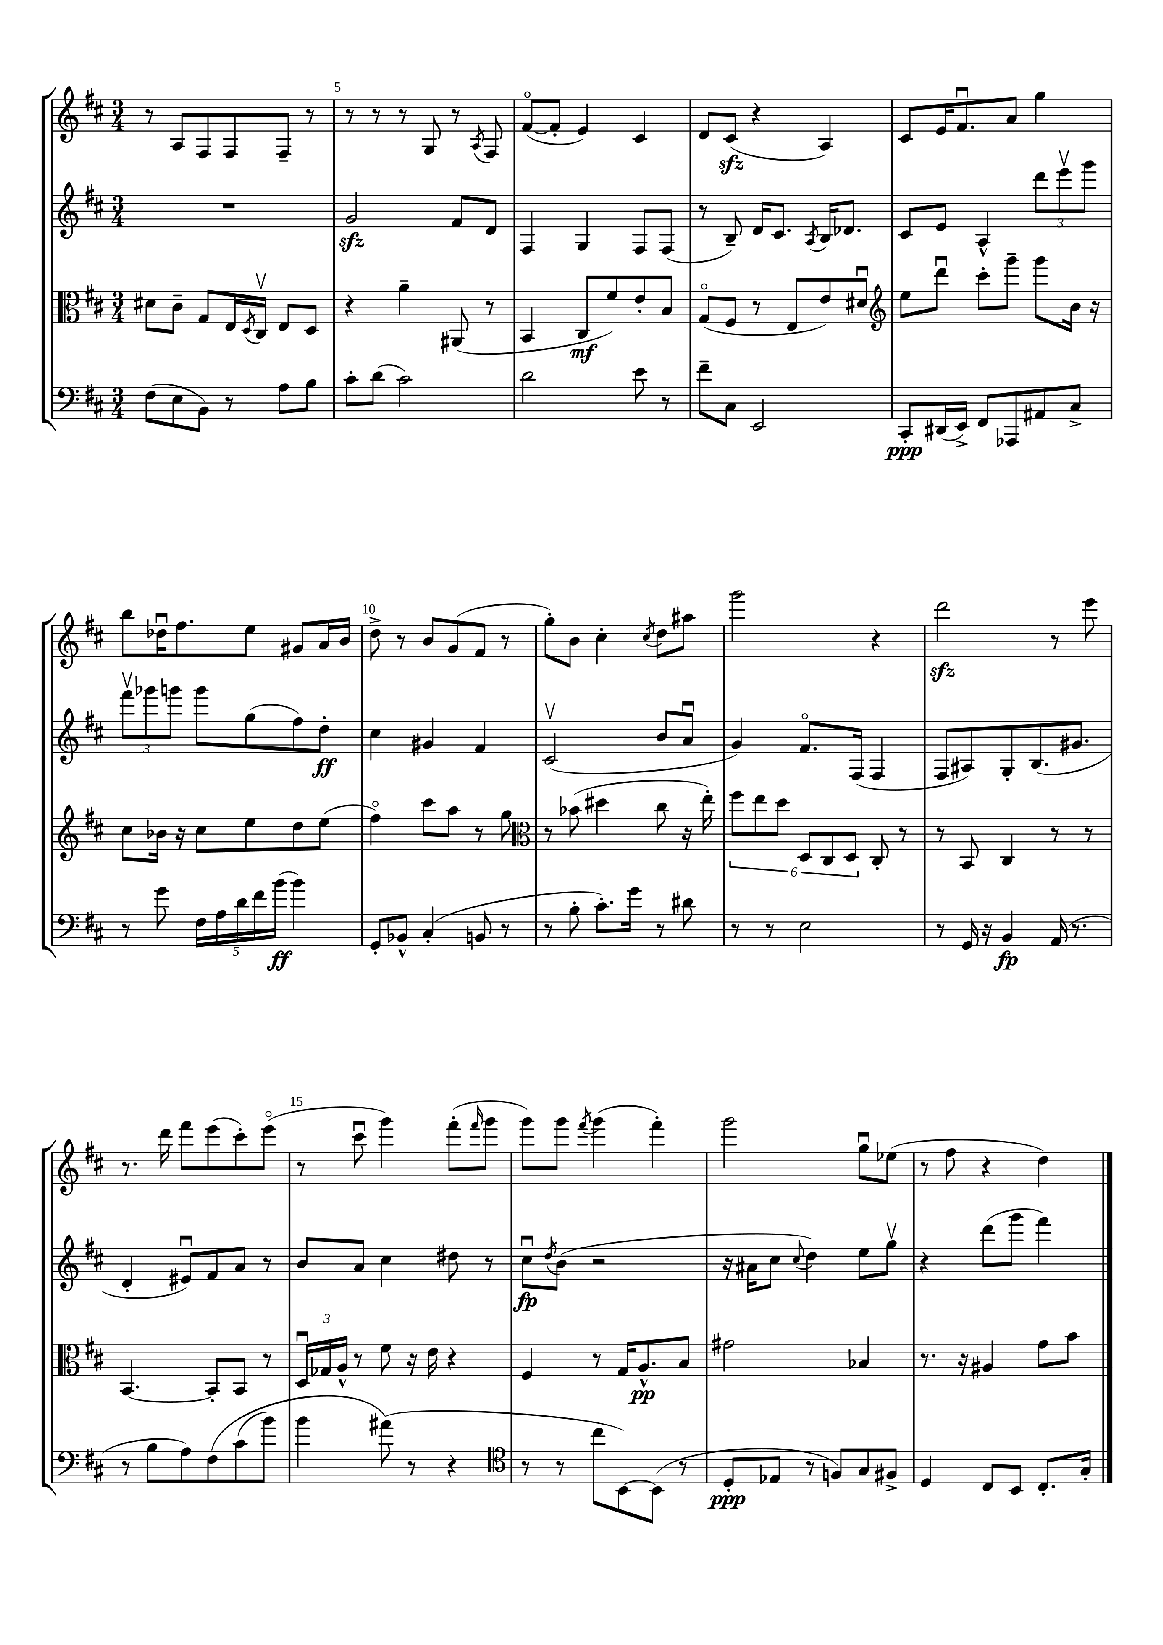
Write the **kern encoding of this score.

**kern	**dynam	**kern	**dynam	**kern	**dynam	**kern
*part4	*part4	*part3	*part3	*part2	*part2	*part1
*staff4	*staff4	*staff3	*staff3	*staff2	*staff2	*staff1
*clefF4	*	*clefC3	*	*clefG2	*	*clefG2
*k[f#c#]	*	*k[f#c#]	*	*k[f#c#]	*	*k[f#c#]
*M3/4	*	*M3/4	*	*M3/4	*	*M3/4
=4	=4	=4	=4	=4	=4	=4
(8F#\L	.	8d#X\L	.	2.r	.	8r
8E\	.	8c#~\J	.	.	.	8A/L
8BB\J)	.	8G/L	.	.	.	8F#/
8r	.	16E/L	.	.	.	8F#/
.	.	8qD/	.	.	.	.
.	.	16C#v/JJ	.	.	.	.
8A\L	.	8E/L	.	.	.	8F#~/J
8B\J	.	8D/J	.	.	.	8r
=5	=5	=5	=5	=5	=5	=5
8c#'\L	.	4r	.	2gzz/	.	8r
(8d\J	.	.	.	.	.	8r
2c#\)	.	4a~\	.	.	.	8r
.	.	.	.	.	.	8G/
.	.	(8AA#X/	.	8f#/L	.	8r
.	.	.	.	.	.	8qA/
.	.	8r	.	8d/J	.	8F#/
=6	=6	=6	=6	=6	=6	=6
2d\	.	4BB/	.	4F#/	.	([8f#/L
.	.	.	.	.	.	8f#'/J]
.	.	8C#/L	mf	4G/	.	4e/)
.	.	8f#/)	.	.	.	.
8e\	.	8e'/	.	8F#/L	.	4c#/
8r	.	8B/J	.	(8F#/J	.	.
=7	=7	=7	=7	=7	=7	=7
8f#~\L	.	(8G/L	.	8r	.	8d/L
8C#\J	.	8F#/J	.	8B~/)	.	(8c#zz/J
2EE/	.	8r	.	16d/KL	.	4r
.	.	.	.	8.c#/J	.	.
.	.	8E/L	.	.	.	.
.	.	.	.	8qA/	.	.
.	.	8e/)	.	16B/KL	.	4A/)
.	.	.	.	8.d-X/J	.	.
.	.	8d#Xu/J	.	.	.	.
=8	=8	=8	=8	=8	=8	=8
*	*	*clefG2	*	*	*	*
8CC#'/L	ppp	8ee\L	.	8c#/L	.	8c#/L
(16DD#X/L	.	8dddu\J	.	8e/J	.	16e/K
16EE^/JJ)	.	.	.	.	.	8.f#u/
8FF#/L	.	8ccc#'\L	.	4A^^/	.	.
8AAA-X/	.	8ggg~\J	.	.	.	8a/J
8AA#X/	.	8ggg\L	.	12ddd\L	.	4gg\
.	.	.	.	12eeev\	.	.
8C#^/J	.	16b\Jk	.	.	.	.
.	.	.	.	12ggg\J	.	.
.	.	16r	.	.	.	.
!!LO:LB:g=z
=9	=9	=9	=9	=9	=9	=9
8r	.	8cc#\L	.	12fff#v\L	.	8bb\L
.	.	.	.	12ggg-X\	.	.
8g\	.	16b-X\Jk	.	.	.	16dd-Xu\K
.	.	.	.	12gggn\J	.	.
.	.	16r	.	.	.	8.ff#\
20F#\LL	.	8cc#\L	.	8ggg\L	.	.
20A\	.	.	.	.	.	.
20d\	.	.	.	.	.	.
.	.	8ee\	.	(8gg\	.	8ee\J
20f#\	.	.	.	.	.	.
(20b\JJ	ff	.	.	.	.	.
4b\)	.	8dd\	.	8ff#\)	.	8g#X/L
.	.	(8ee\J	.	8dd'\J	ff	16a/L
.	.	.	.	.	.	16b/JJ
=10	=10	=10	=10	=10	=10	=10
8GG'/L	.	4ff#\)	.	4cc#\	.	8dd^\
8BB-X^^/J	.	.	.	.	.	8r
(4C#'/	.	8ccc#\L	.	4g#X/	.	8b/L
.	.	8aa\J	.	.	.	(8g/
8BBn/	.	8r	.	4f#/	.	8f#/J
8r	.	8gg\	.	.	.	8r
=11	=11	=11	=11	=11	=11	=11
*	*	*clefC3	*	*	*	*
8r	.	8r	.	(2c#v/	.	8gg'\L)
8B'\	.	(8b-X\	.	.	.	8b\J
8.c#'\L)	.	4dd#X\	.	.	.	4cc#'\
16g\Jk	.	.	.	.	.	.
.	.	.	.	.	.	8qcc#/
8r	.	8cc#\	.	8b/L	.	8dd\L
8d#X\	.	16r	.	8au/J	.	8aa#X\J
.	.	16ee'\)	.	.	.	.
=12	=12	=12	=12	=12	=12	=12
8r	.	12ff#\L	.	4g/)	.	2ggg\
.	.	12ee\	.	.	.	.
8r	.	.	.	.	.	.
.	.	12dd\J	.	.	.	.
2E\	.	12D/L	.	8.f#/L	.	.
.	.	12C#/	.	.	.	.
.	.	12D/J	.	.	.	.
.	.	.	.	(16F#/Jk	.	.
.	.	8C#'/	.	4F#/	.	4r
.	.	8r	.	.	.	.
=13	=13	=13	=13	=13	=13	=13
8r	.	8r	.	8F#/L	.	2dddzz\
16GG/	.	8BB/	.	8A#X/)	.	.
16r	.	.	.	.	.	.
4BB/	fp	4C#/	.	8G'/	.	.
.	.	.	.	(8.B/	.	.
(16AA/	.	8r	.	.	.	8r
8.r	.	.	.	8.g#X/J	.	.
.	.	8r	.	.	.	8eee\
!!LO:LB:g=z
=14	=14	=14	=14	=14	=14	=14
8r	.	[4.BB/	.	4d'/	.	8.r
8B\L	.	.	.	.	.	.
.	.	.	.	.	.	16ddd\
8A\)	.	.	.	8e#Xu/L)	.	8fff#\L
(8F#\	.	8BB'/L]	.	8f#/	.	(8eee\
(8c#\	.	8BB/J	.	8a/J	.	8ccc#'\)
8b\J)	.	8r	.	8r	.	(8eee\J
=15	=15	=15	=15	=15	=15	=15
4b\	.	24Du/LL	.	8b/L	.	8r
.	.	24G-X/	.	.	.	.
.	.	24A^^/JJ	.	.	.	.
.	.	8r	.	8a/J	.	8ccc#u\
(8a#X\)	.	8f#\	.	4cc#\	.	4ggg\)
8r	.	16r	.	.	.	.
.	.	16e\	.	.	.	.
4r	.	4r	.	8dd#X\	.	(8fff#'\L
.	.	.	.	.	.	16qqfff#/
.	.	.	.	8r	.	8ggg\J
=16	=16	=16	=16	=16	=16	=16
*clefC4	*	*	*	*	*	*
8r	.	4F#/	.	8cc#u\L	fp	8ggg\L)
.	.	.	.	8qdd/	.	.
8r	.	.	.	(8b\J	.	8ggg\J
.	.	.	.	.	.	8qfff#/
8cc#\L	.	8r	.	2r	.	(4ggg\
[8BB\)	.	16G/KL	.	.	.	.
.	.	8.A^^/	pp	.	.	.
(8BB\J]	.	.	.	.	.	4fff#'\)
8r	.	8B/J	.	.	.	.
=17	=17	=17	=17	=17	=17	=17
8D'/L	ppp	2g#X\	.	16r	.	2ggg\
.	.	.	.	16a#X\KL	.	.
8E-X/J	.	.	.	8cc#\J	.	.
.	.	.	.	8qqcc#/	.	.
8r	.	.	.	4dd\)	.	.
8Fn/L)	.	.	.	.	.	.
8G/	.	4B-X/	.	8ee\L	.	8ggu\L
8F#X^/J	.	.	.	8ggv\J	.	(8ee-X\J
=18	=18	=18	=18	=18	=18	=18
4D/	.	8.r	.	4r	.	8r
.	.	.	.	.	.	8ff#\
.	.	16r	.	.	.	.
8C#/L	.	4A#X/	.	(8ddd\L	.	4r
8BB/J	.	.	.	8ggg\J	.	.
8.C#'/L	.	8g\L	.	4fff#\)	.	4dd\)
.	.	8b\J	.	.	.	.
16G'/Jk	.	.	.	.	.	.
==	==	==	==	==	==	==
*-	*-	*-	*-	*-	*-	*-
